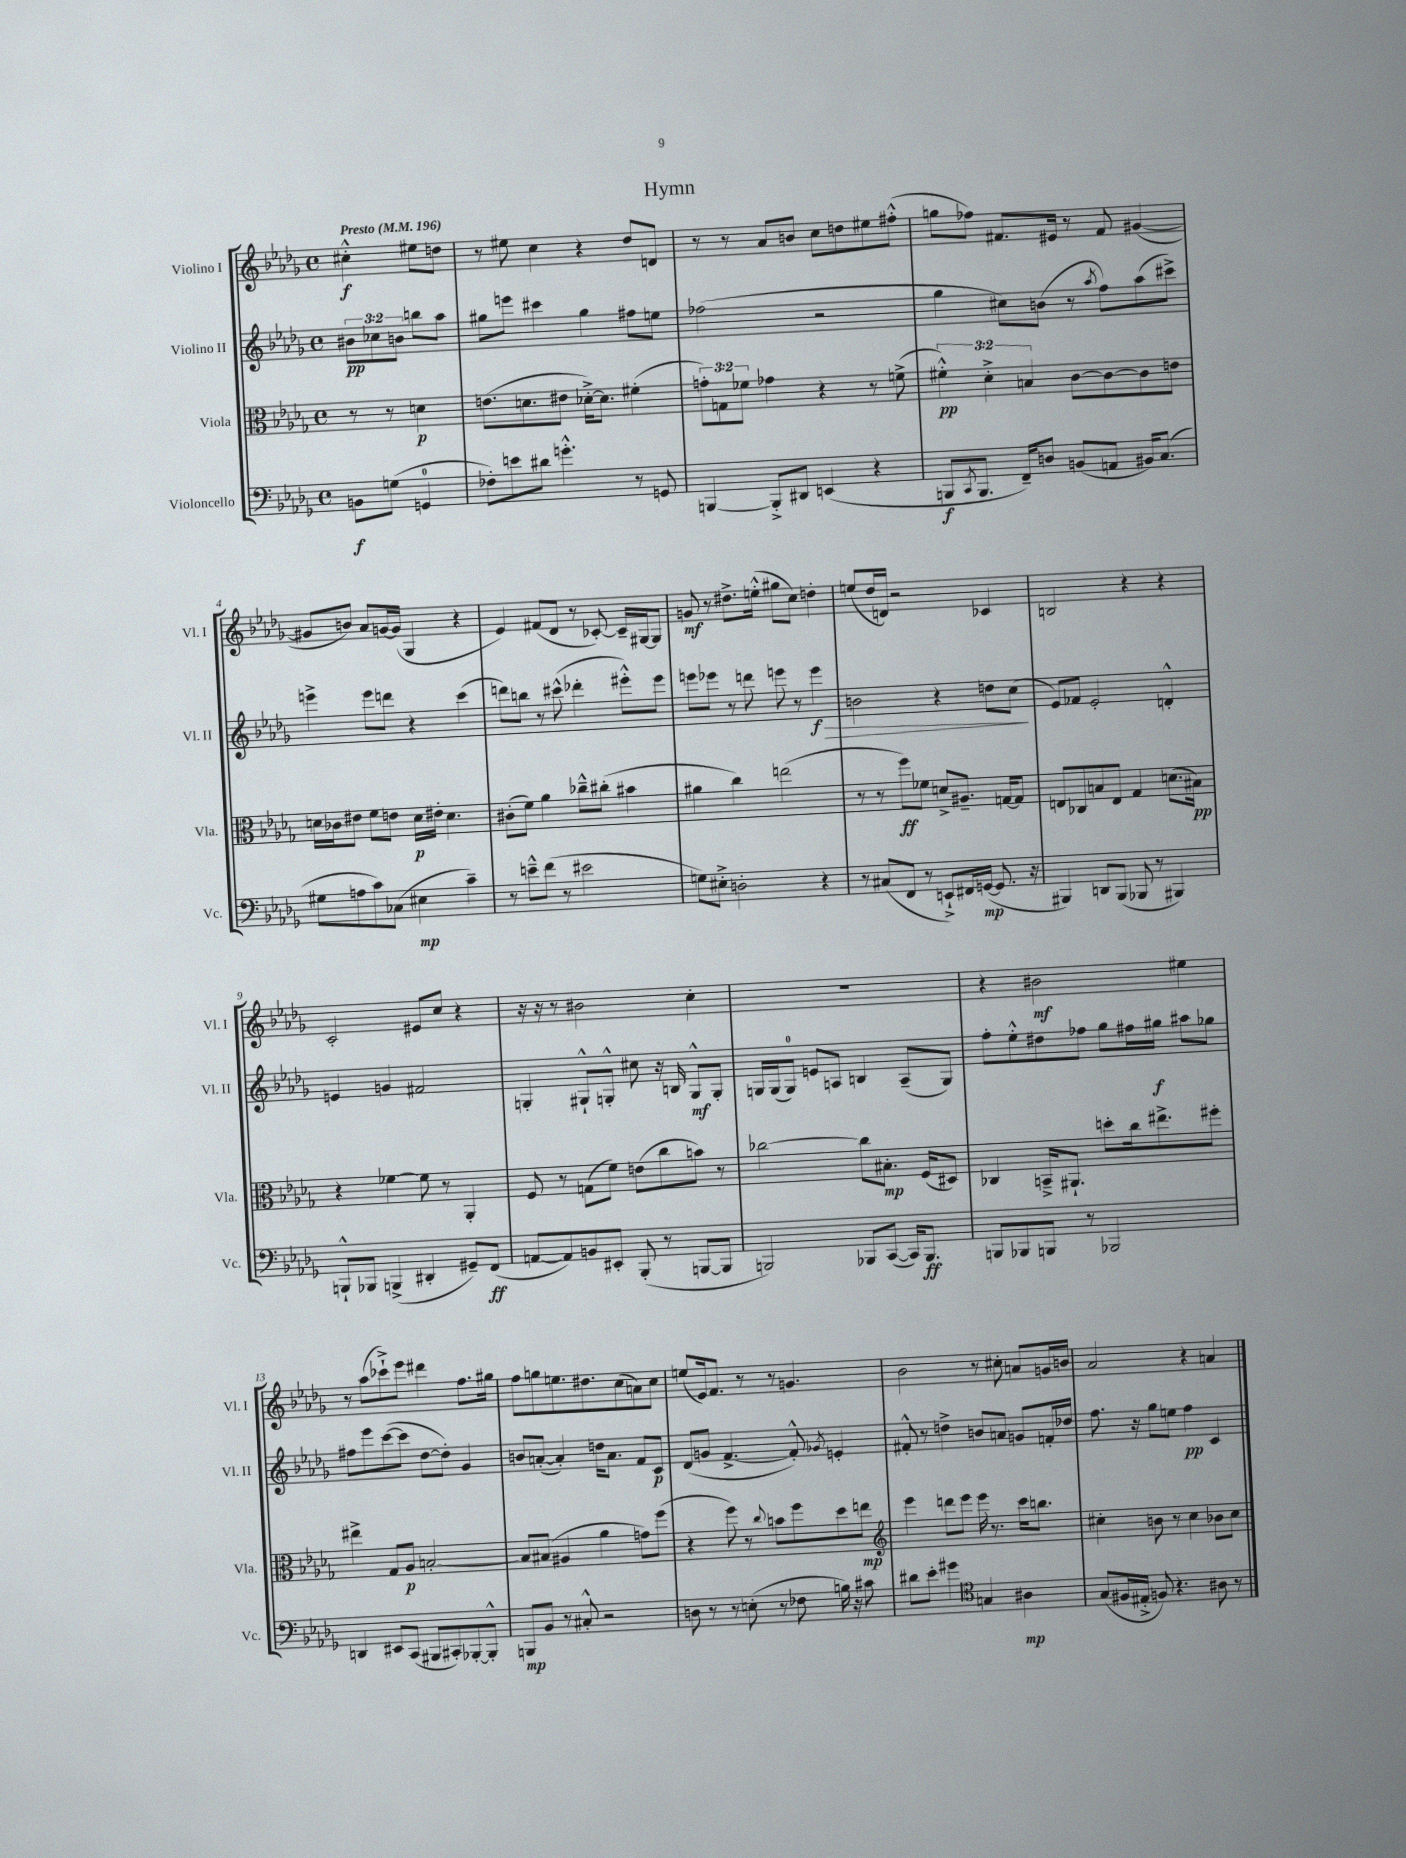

**kern	**dynam	**kern	**dynam	**kern	**dynam	**kern	**dynam
*part4	*part4	*part3	*part3	*part2	*part2	*part1	*part1
*staff4	*staff4	*staff3	*staff3	*staff2	*staff2	*staff1	*staff1
*I"Violoncello	*	*I"Viola	*	*I"Violino II	*	*I"Violino I	*
*I'Vc.	*	*I'Vla.	*	*I'Vl. II	*	*I'Vl. I	*
*clefF4	*	*clefC3	*	*clefG2	*	*clefG2	*
*k[b-e-a-d-g-]	*	*k[b-e-a-d-g-]	*	*k[b-e-a-d-g-]	*	*k[b-e-a-d-g-]	*
*M4/4	*	*M4/4	*	*M4/4	*	*M4/4	*
*met(c)	*	*met(c)	*	*met(c)	*	*met(c)	*
*MM196	*	*MM196	*	*MM196	*	*MM196	*
=	=	=	=	=	=	=	=
!	!	!	!	!	!	!LO:TX:a:B:t=Presto	!
8BBn\L	f	8r	.	12b#X\L	pp	4cc#X'^^\	f
.	.	.	.	12cc-X\	.	.	.
(8Gn\J	.	8r	.	.	.	.	.
.	.	.	.	12bn\J	.	.	.
4GGn/	.	4dn\	p	8bbn\L	.	8ee#X\L	.
.	.	.	.	8aa-\J	.	8ddn\J	.
=1	=1	=1	=1	=1	=1	=1	=1
8F-X'\L)	.	(8.en\L	.	8gg#X\L	.	8r	.
8en\	.	.	.	8eeen\J	.	8ee#X\	.
.	.	8.dn\	.	.	.	.	.
8d#X\J	.	.	.	4ccc#X\	.	4cc\	.
4.gn'^^\	.	8e#X\J	.	.	.	.	.
.	.	[16d-X'^\KL)	.	4gg#\	.	4r	.
.	.	8.d-\J]	.	.	.	.	.
8r	.	(4f#X'\	.	8ff#X\L	.	8dd-/L	.
8GGn/	.	.	.	8een\J	.	8dn/J	.
=2	=2	=2	=2	=2	=2	=2	=2
[4BBBn/	.	12gn'\L)	.	(2ff-X\	.	8r	.
.	.	12Gn\	.	.	.	.	.
.	.	.	.	.	.	8r	.
.	.	12f-X\J	.	.	.	.	.
8BBB'^/L]	.	4g-X\	.	.	.	8a-/L	.
8DD#X/J	.	.	.	.	.	8bn/J	.
(4EEn/	.	4r	.	2r	.	8cc\L	.
.	.	.	.	.	.	8ddn\	.
4r	.	8r	.	.	.	8ee#X\	.
.	.	(8fn^\	.	.	.	(8ff#X'^^\J	.
=3	=3	=3	=3	=3	=3	=3	=3
8BBBn/L	f	6f#X'^^\)	pp	4gg-\	.	8ggn\L	.
8qCC/	.	.	.	.	.	.	.
8.BBB/J	.	.	.	.	.	8ff-X\J)	.
.	.	6d-'^\	.	.	.	.	.
.	.	.	.	8cc#X\L)	.	8.f#X/L	.
16FF~/KL)	.	.	.	.	.	.	.
.	.	6Bn/	.	.	.	.	.
8Dn/J	.	.	.	(8bn\J	.	.	.
.	.	.	.	.	.	16e#X/Jk	.
(8BBn/L	.	[8c\L	.	8r	.	8r	.
.	.	.	.	8qaa-/	.	.	.
8AAn/J	.	8c\_	.	8ff\L)	.	8f#/	.
16BB#X/KL)	.	8c\]	.	(8aa-\	.	([4g#X/	.
(8.C/J	.	.	.	.	.	.	.
.	.	8en\J	.	8ccc#X^\J)	.	.	.
!!LO:LB:g=z
=4	=4	=4	=4	=4	=4	=4	=4
8G#X\L	.	16dn\LL	.	4eeen^\	.	8g#X/L]	.
.	.	16c-X\J	.	.	.	.	.
8An\	.	8e#X\J	.	.	.	8bn/J)	.
8c\)	.	8f\L	.	8eee\L	.	8a-/L	.
(8C-X\J	.	8en\J	.	8dddn\J	.	[16gn/L	.
.	.	.	.	.	.	(16g/JJ]	.
4E#X\	mp	16d\LL	p	4r	.	4G-/	.
.	.	16e#X'\JJ	.	.	.	.	.
.	.	4.d\	.	.	.	.	.
4c~\)	.	.	.	(4ccc\	.	4r	.
=5	=5	=5	=5	=5	=5	=5	=5
8r	.	(8c#X'\L	.	8dddn\L)	.	4e-/)	.
8en~^^\L	.	8f\J)	.	8bbn\J	.	.	.
(8f\J	.	4a-\	.	8r	.	(8f#X/L	.
8r	.	.	.	(8ccc#X^^\	.	8d-/J	.
2e#X\	.	8cc-X~^^\L	.	4ddd-X'\	.	8r	.
.	.	(8cc#X'\J	.	.	.	[8c-X'/)	.
.	.	4b#X\	.	8eee#X'^^\L)	.	16c-~/LL]	.
.	.	.	.	.	.	[16G#X/J	.
.	.	.	.	8eee#\J	.	8G#/J]	.
=6	=6	=6	=6	=6	=6	=6	=6
8Gn\L)	.	4a#X\	.	8eeen\L	.	8gn/	mf
8E#X'^\J	.	.	.	8eee-X\J	.	8r	.
2Dn'\	.	4cc\)	.	8r	.	8.dd#X^\L	.
.	.	.	.	8dddn\	.	.	.
.	.	.	.	.	.	(16een'^^\Jk	.
.	.	(2een\	.	8eeen\	.	8gg#X\L	.
.	.	.	.	8r	.	8cc\J)	.
!	!	!	!	!	!LO:HP:b	!	!
4r	.	.	.	4eee\	> f	4ddn'\	.
=7	=7	=7	=7	=7	=7	=7	=7
8r	.	8r	.	2bn\	.	(8een/L	.
(8C#X/L	.	8r	.	.	.	16dd-/L	.
.	.	.	.	.	.	16dn/JJ)	.
8FF/J	.	8ff\L)	ff	.	.	2r	.
8r	.	8f-X\J	.	.	.	.	.
8EEn`^/L)	.	8dn^/L	.	4r	.	.	.
16FF#X/L	.	8.A#X~/J	.	.	.	.	.
([16GGn/JJ	mp	.	.	.	.	.	.
8.GG/]	.	.	.	8ddn\L	.	4c-X/	.
.	.	[16Gn/KL	.	.	.	.	.
.	.	8G/J]	.	(8cc\J	.	.	.
16r	.	.	.	.	.	.	.
.	.	.	.	.	]	.	.
=8	=8	=8	=8	=8	=8	=8	=8
4BBB#X/)	.	8En/L	.	8e-/L)	.	2Bn/	.
.	.	8C-X/	.	8f-X/J	.	.	.
8DDn/L	.	8Bn/	.	2e-'/	.	.	.
(8BBB#/J	.	8E/J	.	.	.	.	.
8BBB-X/	.	4G-/	.	.	.	4r	.
8r	.	.	.	.	.	.	.
4BBB#X/)	.	(8.dn\L	.	4dn'^^/	.	4r	.
.	.	16B#X\Jk)	pp	.	.	.	.
!!LO:LB:g=z
=9	=9	=9	=9	=9	=9	=9	=9
8BBBn`^^/L	.	4r	.	4en/	.	2c'/	.
8BBB-X/J	.	.	.	.	.	.	.
(4BBBn^/	.	[4f-X\	.	4gn/	.	.	.
4DD#X'/	.	8f-\]	.	2f#X/	.	8e#X/L	.
.	.	8r	.	.	.	8cc/J	.
8GG#X~/L)	.	4AA-'/	.	.	.	4r	.
(8FF/J	ff	.	.	.	.	.	.
=10	=10	=10	=10	=10	=10	=10	=10
[8AAn/L	.	8F/	.	4Gn'/	.	16r	.
.	.	.	.	.	.	16r	.
8AA/])	.	8r	.	.	.	8r	.
8BBn/	.	(8Gn\L	.	8G#X`^^/L	.	2b#X\	.
8EE#X'/J	.	8f\J)	.	8Gn'^^/J	.	.	.
(8BBB-'/	.	(8en\L	.	8cc#X\	.	.	.
8r	.	8cc\	.	16r	.	.	.
.	.	.	.	16Bn/	.	.	.
[8BBBn/L	.	8bn\J)	.	8G^^/L	mf	4cc'\	.
8BBB/J]	.	8r	.	8G'/J	.	.	.
=11	=11	=11	=11	=11	=11	=11	=11
2BBBn/)	.	[2cc-X\	.	16Gn/LL	.	1r	.
.	.	.	.	(16G/J	.	.	.
.	.	.	.	8G/J)	.	.	.
.	.	.	.	8en/L	.	.	.
.	.	.	.	8An/J	.	.	.
8BBB-X/L	.	8cc-\L]	.	4Bn/	.	.	.
([8CC/J	.	8.B#X'\J	mp	.	.	.	.
16CC/KL])	.	.	.	(8A~/L	.	.	.
8.BBB-/J	ff	(16F/KL	.	.	.	.	.
.	.	8D#X/J)	.	8G/J)	.	.	.
=12	=12	=12	=12	=12	=12	=12	=12
8BBBn/L	.	4C-X/	.	8ff'\L	.	4r	.
8BBB-X/	.	.	.	8ee-'^^\	.	.	.
8BBBn/J	.	16BBn~^/KL	.	8dd#X\	.	2b#X\	mf
.	.	8.AA#X`/J	.	.	.	.	.
8r	.	.	.	8ff-X\J	.	.	.
2BBB-X/	.	8ddn'\L	.	8gg-\L	.	.	.
.	.	16cc\k	.	16ff#X\L	.	.	.
.	.	8.ee#X^\	.	16gg#X\JJ	f	.	.
.	.	.	.	8aa#X\L	.	4ee#X\	.
.	.	8ff#X'\J	.	8gg-X\J	.	.	.
!!LO:LB:g=z
=13	=13	=13	=13	=13	=13	=13	=13
4DDn/	.	4ee#X^\	.	8ff#X\L	.	8r	.
.	.	.	.	8eee-\	.	(8aa-\L	.
8EE#X/L	.	8G-/L	.	([8ccc\	.	8ccc-X`^\)	.
(8CC/J	.	8A-/J	p	8ccc\J]	.	8eee-\J	.
8BBB#X/L	.	[2Bn'/	.	[8dd-\L	.	4ddd#X\	.
8CC#X'/)	.	.	.	8dd-'\J])	.	.	.
[8BBB-X'/	.	.	.	4g-/	.	8.ff\L	.
8BBB-'^^/J]	.	.	.	.	.	.	.
.	.	.	.	.	.	16gg#X\Jk	.
=14	=14	=14	=14	=14	=14	=14	=14
8BBBn/L	mp	8B/L]	.	8bn/L	.	8ff\L	.
8BB-/J	.	(8B#X/J	.	([8an'/J	.	8ggn\	.
8r	.	4A#X/	.	4a'/])	.	8.een\	.
8C#X'^^/	.	.	.	.	.	.	.
.	.	.	.	.	.	8.dd#X\	.
2r	.	4a-\	.	16ddn\KL	.	.	.
.	.	.	.	8.a\J	.	.	.
.	.	.	.	.	.	(8cc\	.
.	.	8gn\L)	.	8f/L	.	8an\)	.
.	.	(8ff\J	.	8c/J	p	8cc\J	.
=15	=15	=15	=15	=15	=15	=15	=15
8Dn\	.	4r	.	(8d-/L	.	(8een/L	.
8r	.	.	.	8gn/J	.	16e-/k)	.
.	.	.	.	.	.	8.f/J	.
8r	.	8ff\)	.	[4.f^/	.	.	.
(8En'\	.	8r	.	.	.	8r	.
.	.	8qqcc/	.	.	.	.	.
8r	.	8bn\L	.	.	.	8r	.
8F-X\	.	8ff\	.	8f'^^/])	.	4.gn/	.
.	.	.	.	8qg-X/	.	.	.
16Bn\)	.	8dd-\	.	4en'/	.	.	.
16r	.	.	.	.	.	.	.
8c#X\	.	8een\J	mp	.	.	.	.
=16	=16	=16	=16	=16	=16	=16	=16
*	*	*clefG2	*	*	*	*	*
8d#X\L	.	4eee-\	.	8f#X'^^/	.	2b-\	.
8e-'\J	.	.	.	8r	.	.	.
4g#X\	.	8dddn\L	.	4ddn^\	.	.	.
.	.	8eee-\J	.	.	.	.	.
*clefC4	*	*	*	*	*	*	*
4Gn/	.	16eee-\	.	8bn/L	.	8r	.
.	.	8.r	.	.	.	.	.
.	.	.	.	8an/J	.	8cc#X'\	.
4A#X\	mp	16ccc\KL	.	8gn/L	.	8an/L	.
.	.	8.bbn\J	.	.	.	.	.
.	.	.	.	16fn'/L	.	16gn/L	.
.	.	.	.	16dd-X/JJ	.	16bn/JJ	.
=17	=17	=17	=17	=17	=17	=17	=17
(8G-/L	.	4cc#X'\	.	8.ff\	.	2a-/	.
16F#X/L	.	.	.	.	.	.	.
16E#X'^/JJ	.	.	.	16r	.	.	.
8Fn/)	.	8bn\	.	8gg-\L	.	.	.
4.r	.	8r	.	8een\J	.	.	.
.	.	4cc#\	.	4ff\	pp	4r	.
8A#X\	.	8b-X\L	.	4c/	.	4an/	.
8r	.	8cc#\J	.	.	.	.	.
==	==	==	==	==	==	==	==
*-	*-	*-	*-	*-	*-	*-	*-
